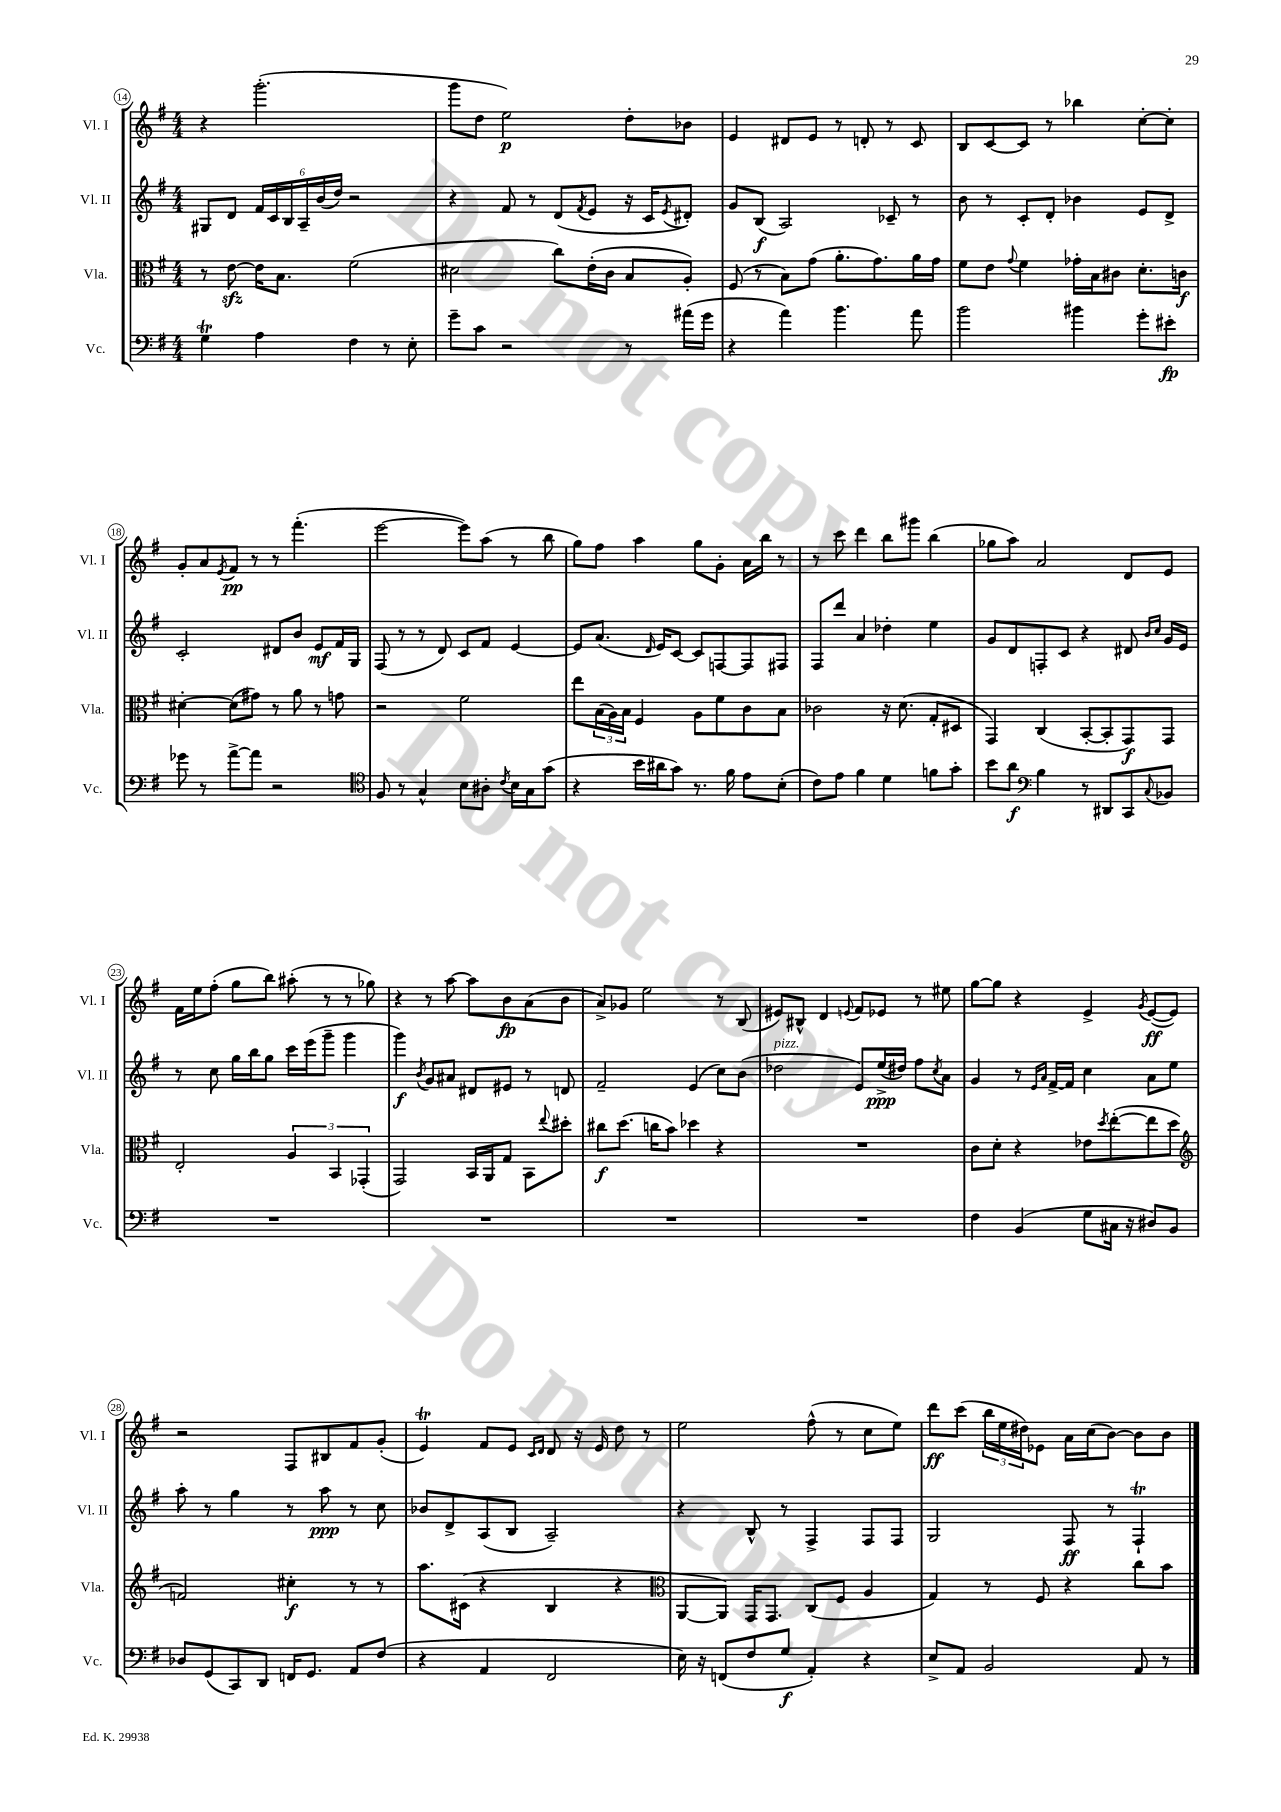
<<
\new StaffGroup <<
\new Staff = "s0" \with { instrumentName = "Vl. I" shortInstrumentName = "Vl. I" } {
    \clef treble \key g \major \numericTimeSignature \time 4/4
    r4 g'''2.-.( |
    g'''8 d''8 e''2\p) d''8-. bes'8 |
    e'4 dis'8 e'8 r8 d'8-. r8 c'8 |
    b8 c'8~ c'8 r8 bes''4 c''8~-. c''8-. |
    g'8-. a'8 \acciaccatura { e'8 } fis'8\pp r8 r8 fis'''4.-.( |
    e'''2~ e'''8) a''8( r8 b''8 |
    g''8) fis''8 a''4 g''8 g'8-. a'16 b''16 r8 |
    r8 c'''8 d'''4 b''8 gis'''8 b''4( |
    ges''8 a''8) a'2 d'8 e'8 |
    fis'16 e''16 fis''8-.( g''8 b''8) ais''8-.( r8 r8 ges''8) |
    r4 r8 a''8~ a''8 b'8\fp a'8( b'8 |
    a'8->) ges'8 e''2 r8 b8( |
    eis'8) bis8-^ d'4 \appoggiatura { e'8 } fis'8 ees'8 r8 eis''8 |
    g''8~ g''8 r4 e'4-> \acciaccatura { g'8 } e'8~\ff( e'8) |
    r2 fis8 bis8 fis'8 g'8-.( |
    e'4\trill) fis'8 e'8 \grace { c'16 d'16 } d'8 r16 e'16 d''8 r8 |
    e''2 fis''8-^( r8 c''8 e''8) |
    d'''8\ff c'''8( \tuplet 3/2 { b''16 e''16 dis''16) } ees'8 a'16 c''16( b'8~) b'8 b'8 \bar "|." |
}
\new Staff = "s1" \with { instrumentName = "Vl. II" shortInstrumentName = "Vl. II" } {
    \clef treble \key g \major \numericTimeSignature \time 4/4
    gis8 d'8 \tuplet 6/4 { fis'16 c'16 b16 a16-- b'16( d''16) } r2 |
    r4 fis'8 r8 d'8( \acciaccatura { fis'8 } e'8 r16 c'16 \acciaccatura { e'8 } dis'8-.) |
    g'8 b8\f( a2) ces'8-- r8 |
    b'8 r8 c'8-. d'8-. bes'4 e'8 d'8-> |
    c'2-. dis'8 b'8 e'8\mf fis'16 g16 |
    fis8( r8 r8 d'8) c'8 fis'8 e'4~ |
    e'8 a'8.( \grace { d'16 } e'16) c'8~ c'8 f8~ f8 fis8 |
    fis8 d'''8 a'4 des''4-. e''4 |
    g'8 d'8 f8-. c'8 r4 dis'8 \grace { b'16 c''16 } g'16 e'16 |
    r8 c''8 g''16 b''16 g''8 c'''16 e'''16( g'''8-- g'''4 |
    g'''4\f) \acciaccatura { b'8 } g'8 ais'8 dis'8 eis'8 r8 d'8 |
    fis'2-- e'4( c''8) b'8( |
    des''2^\markup { \italic "pizz." } e'8) e''16->\ppp( dis''16) fis''8 \acciaccatura { c''8 } a'8 |
    g'4 r8 \grace { e'16 a'16 } fis'16~-> fis'16 c''4 a'8 e''8 |
    a''8-. r8 g''4 r8 a''8\ppp r8 c''8 |
    bes'8 d'8-> a8( b8 a2--) |
    r4 b8-^ r8 fis4-> fis8 fis8 |
    g2 fis8\ff r8 fis4-!\trill \bar "|." |
}
\new Staff = "s2" \with { instrumentName = "Vla." shortInstrumentName = "Vla." } {
    \clef alto \key g \major \numericTimeSignature \time 4/4
    r8 e'8~\sfz e'16 b8. fis'2( |
    dis'2 c''8) e'16-.( c'16 b8 a8-.) |
    fis8( r8 b8) g'8( a'8.-. g'8.) a'16 g'16 |
    fis'8 e'8 \appoggiatura { g'8 } fis'4 ges'16-. b16 cis'8 d'8.-. c'16\f |
    dis'4~-. dis'8( gis'8) r8 a'8 r8 g'8 |
    r2 fis'2 |
    e''8 \tuplet 3/2 { b16( a16) b16 } fis4 a8 fis'8 c'8 b8 |
    ces'2 r16 d'8.( g8-. dis8 |
    g,4) c4( b,8~-. b,8-. g,8\f) g,8 |
    e2-. \tuplet 3/2 { a4 b,4 ges,4-.( } |
    g,2) b,16 a,16 g8 b,8 \appoggiatura { e''8 } dis''8-. |
    cis''8\f d''8.( c''16 b'8) des''4 r4 |
    R1 |
    c'8 d'8-. r4 ees'8 \acciaccatura { d''8 } e''8~-.( e''8 d''8 |
    \clef treble f'2) cis''4-.\f r8 r8 |
    a''8. cis'16( r4 b4 r4 |
    \clef alto a,8~ a,8) g,16 g,8. c8( fis8 a4 |
    g4) r8 fis8 r4 c''8 b'8 \bar "|." |
}
\new Staff = "s3" \with { instrumentName = "Vc." shortInstrumentName = "Vc." } {
    \clef bass \key g \major \numericTimeSignature \time 4/4
    g4\trill a4 fis4 r8 e8-. |
    g'8-- c'8 r2 r8 ais'16( g'16 |
    r4 a'4) b'4. a'8 |
    b'2 bis'4 g'8-. eis'8-.\fp |
    ges'8 r8 a'8~-> a'8 r2 |
    \clef tenor fis8 r8 g4-^ b8 ais8-. \acciaccatura { c'8 } b16 g16 g'8( |
    r4 b'16 ais'16 g'8) r8. fis'16 e'8 b8-.( |
    c'8) e'8 fis'4 d'4 f'8 g'8-. |
    b'8 a'8\f \clef bass b4 r8 dis,8 c,8 \appoggiatura { c8 } bes,8 |
    R1 |
    R1 |
    R1 |
    R1 |
    fis4 b,4( g8 cis16 r16 dis8) b,8 |
    des8 g,8( c,8) d,8 f,16 g,8. a,8 fis8( |
    r4 a,4 fis,2 |
    e16) r16 f,8( fis8 g8\f a,4-.) r4 |
    e8-> a,8 b,2 a,8 r8 \bar "|." |
}
>>
>>
\layout { \context { \Score currentBarNumber = #14 \override BarNumber.stencil = #(make-stencil-circler 0.1 0.3 ly:text-interface::print) } }
